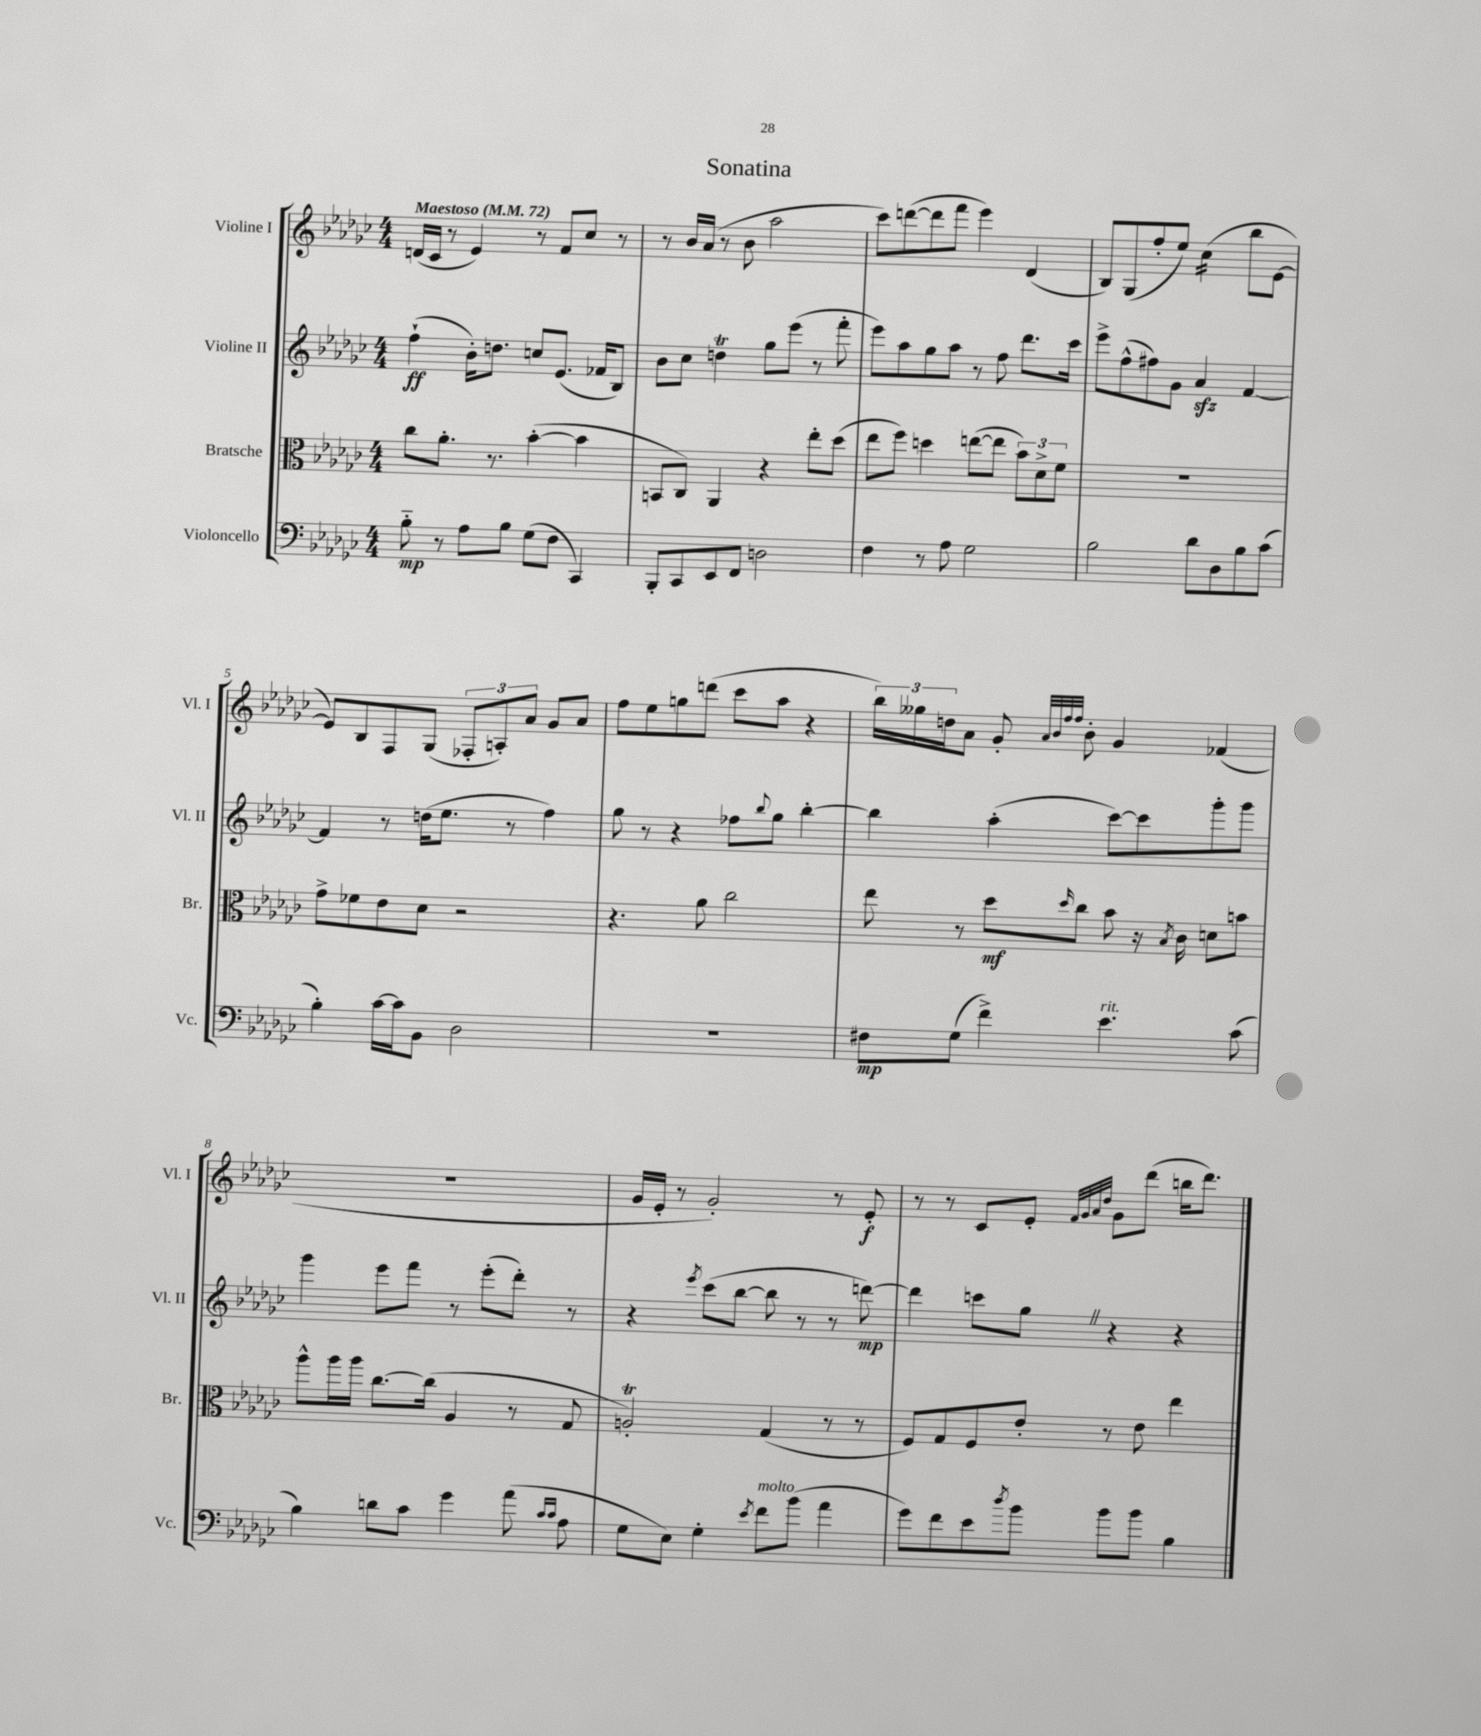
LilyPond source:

\header { title = "Sonatina" }
<<
\new StaffGroup <<
\new Staff = "s0" \with { instrumentName = "Violine I" shortInstrumentName = "Vl. I" } {
    \clef treble \key ges \major \numericTimeSignature \time 4/4 \tempo "Maestoso" 4 = 72
    d'16( ces'16 r8 ees'4) r8 f'8 ces''8 r8 |
    r8 bes'16 aes'16( r8 bes'8 aes''2 |
    ces'''8) d'''8~( d'''8 f'''8 ees'''4) des'4( |
    bes8) ges8( f''8-. ees''8) ces''4:16( bes''8 ees'8~ |
    ees'8) bes8 f8 ges8( \tuplet 3/2 { fes8-. a8-.) aes'8 } ges'8 aes'8 |
    f''8 ees''8 g''8 d'''8( ces'''8 aes''8 r4 |
    \tuplet 3/2 { bes''16) geses''16 d''16 } aes'8 ges'8-. \grace { aes'32 bes'32 f''32 f''32 } bes'8-. ges'4 fes'4( |
    R1 |
    ges'16 ees'16-. r8 ges'2-.) r8 ees'8-.\f |
    r8 r8 ces'8 ees'8-. \grace { f'32 ges'32 aes'32 des''32 } ges'8 des'''8( b''16 des'''8.) \bar "|." |
}
\new Staff = "s1" \with { instrumentName = "Violine II" shortInstrumentName = "Vl. II" } {
    \clef treble \key ges \major \numericTimeSignature \time 4/4
    f''4-!\ff( bes'16-.) d''8. c''8 ees'8.( fes'16 bes8) |
    bes'8 ces''8 d''4\trill ges''8 ees'''8( r8 f'''8-. |
    ees'''8) aes''8 ges''8 aes''8 r8 f''8 des'''8. ces'''16 |
    ees'''8-> f''8-^( fis''8) ges'8 aes'4\sfz f'4~ |
    f'4 r8 d''16( ees''8. r8 f''4) |
    ges''8 r8 r4 fes''8 \appoggiatura { bes''8 } ges''8 bes''4~-. |
    bes''4 aes''4-.( ces'''8~) ces'''8 ges'''8-. ges'''8 |
    ges'''4 ees'''8 f'''8 r8 ees'''8-.( des'''8-.) r8 |
    r4 \acciaccatura { ees'''8 } ces'''8( bes''8~ bes''8 r8 r8 d'''8~\mp) |
    d'''4 c'''8 ges''8 \once \override BreathingSign.text = \markup { \musicglyph "scripts.caesura.straight" } \breathe r4 r4 \bar "|." |
}
\new Staff = "s2" \with { instrumentName = "Bratsche" shortInstrumentName = "Br." } {
    \clef alto \key ges \major \numericTimeSignature \time 4/4
    ces''8 aes'8.-. r8. bes'4~-.( bes'4 |
    b,8 ces8) aes,4 r4 ees''8-. des''8( |
    ees''8 f''8) d''4 e''8~( e''8 \tuplet 3/2 { bes'8) des'8-> f'8 } |
    R1 |
    ges'8-> fes'8 ees'8 des'8 r2 |
    r4. aes'8 ces''2 |
    ees''8 r8 des''8\mf \grace { des''16 } ces''8 bes'8 r16 \acciaccatura { bes8 } ces'16 d'8 b'8 |
    aes''8-^ aes''16 aes''16 ces''8.~ ces''16( aes4 r8 ges8 |
    a2-.\trill) ges4( r8 r8 |
    f8) ges8 f8 ees'8-. r8 ees'8 ees''4 \bar "|." |
}
\new Staff = "s3" \with { instrumentName = "Violoncello" shortInstrumentName = "Vc." } {
    \clef bass \key ges \major \numericTimeSignature \time 4/4
    bes8-_\mp r8 aes8 bes8 ges8( f8 ces,4) |
    bes,,8-. ces,8 ees,8 f,8 d2 |
    f4 r8 aes8 ges2 |
    bes2 des'8 des8 bes8 ces'8( |
    bes4-.) ces'16~ ces'16 bes,8 des2 |
    R1 |
    fis8\mp ges8( f'4->) ees'4.^\markup { \italic "rit." } ces'8( |
    bes4) d'8 ces'8 ges'4 aes'8( \grace { ces'16 ces'16 } aes8 |
    ges8 ees8) ges4-. \acciaccatura { ees'8 } f'8^\markup { \italic "molto" } bes'8( aes'4 |
    ges'8) f'8 ees'8 \acciaccatura { des''8 } bes'8 bes'8 bes'8 bes4 \bar "|." |
}
>>
>>
